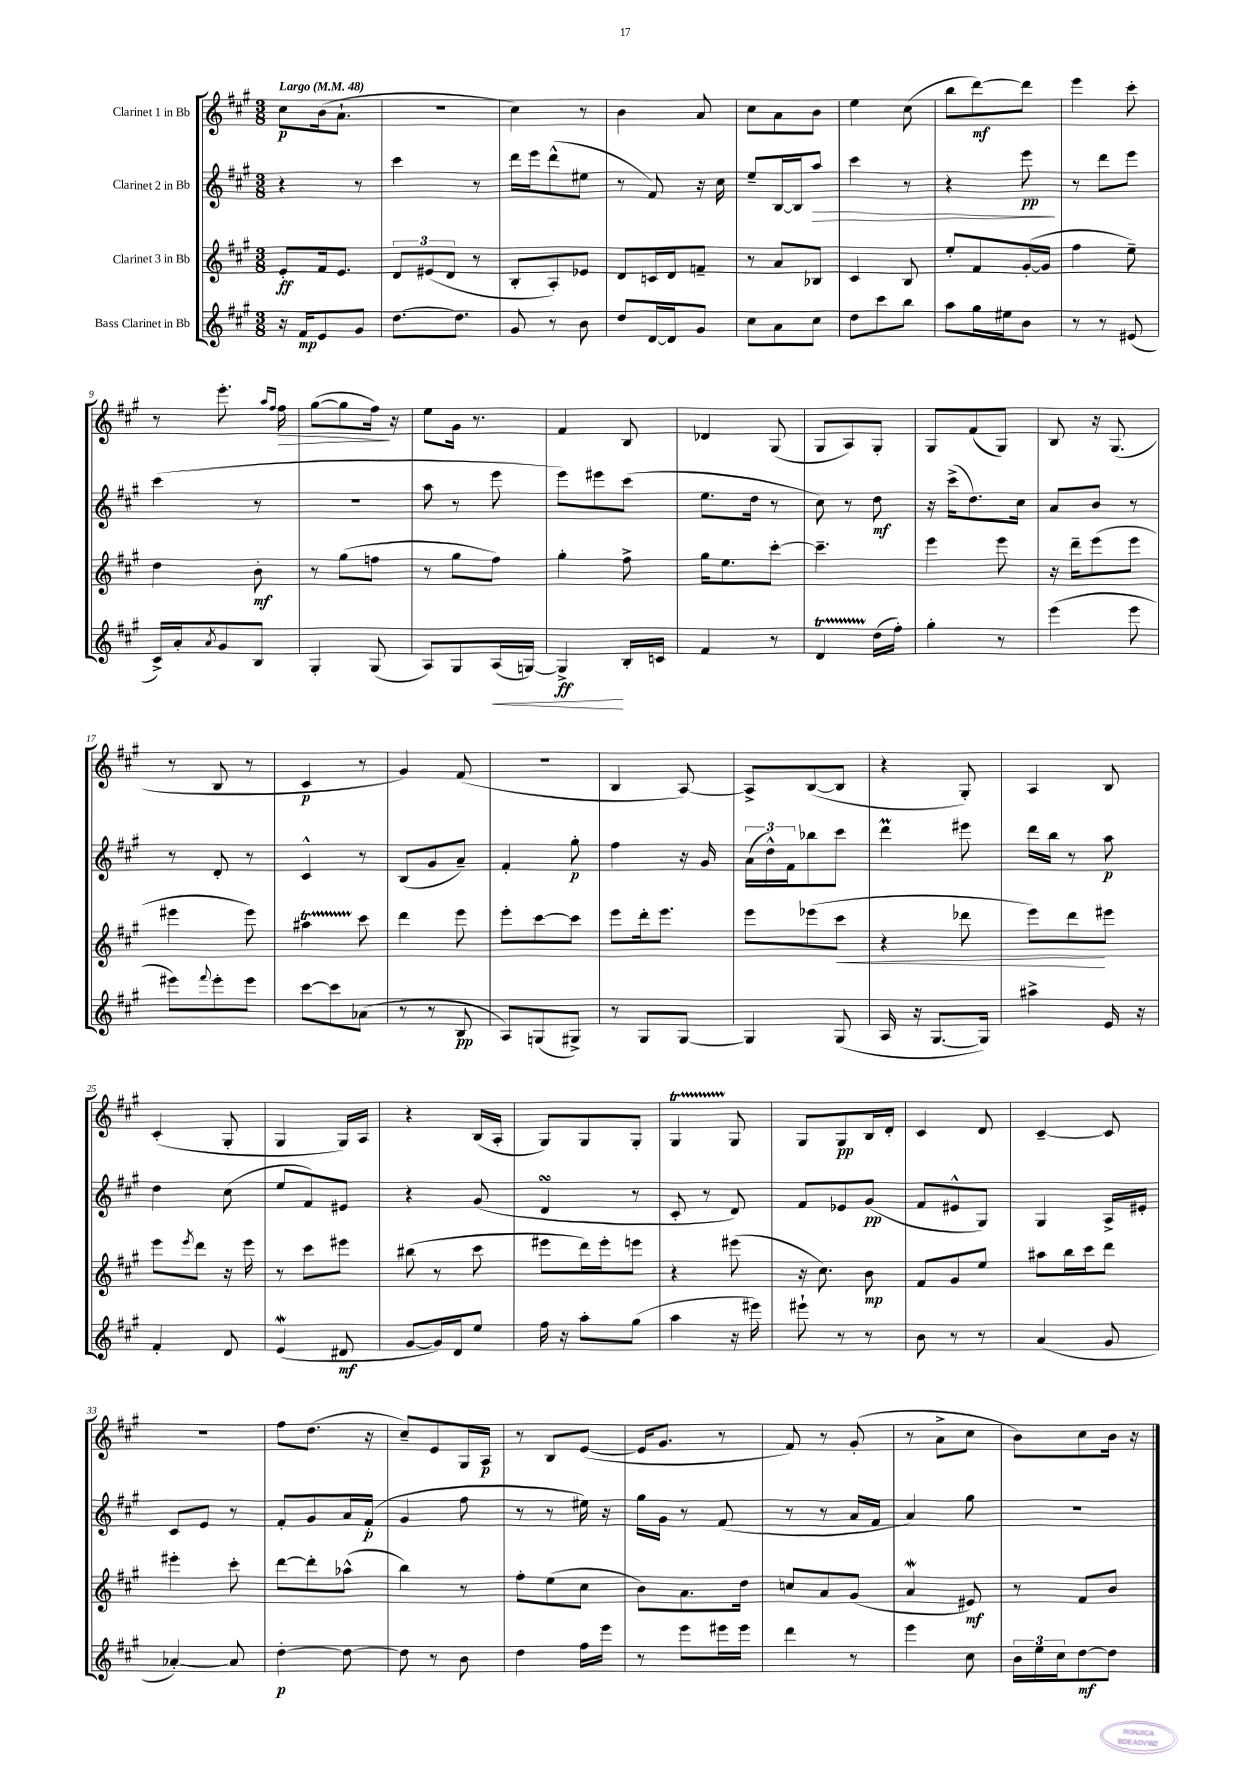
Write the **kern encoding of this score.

**kern	**kern	**kern	**kern
*staff4	*staff3	*staff2	*staff1
*clefG2	*clefG2	*clefG2	*clefG2
*k[f#c#g#]	*k[f#c#g#]	*k[f#c#g#]	*k[f#c#g#]
*M3/8	*M3/8	*M3/8	*M3/8
*MM48	*MM48	*MM48	*MM48
16r	8e'	4r	8cc#
16f#	.	.	.
8e	16f#	.	(16b
.	8.e	.	8.a`
8g#	.	8r	.
=	=	=	=
[8.dd	12d	4ccc#	4.r
.	(12e#	.	.
.	12d	.	.
8.dd]	.	.	.
.	8r	8r	.
=	=	=	=
8g#	8B'	16ddd	4cc#)
.	.	16eee	.
8r	8A')	(8ddd^^	.
8b	8e-	8ee#	8r
=	=	=	=
8dd	8d	8r	4b
[16d	16c	8f#)	.
16d]	16d	.	.
8g#	8f~	16r	8a
.	.	16cc#	.
=	=	=	=
8cc#	8r	8ee~	8cc#
8a	8a	[16B	8a
.	.	16B]	.
8cc#	8B-	8aa	8b
=	=	=	=
8dd	4c#	4ccc#	4ee
8ccc#	.	.	.
8bb	8B	8r	(8cc#
=	=	=	=
8aa	8ee'	4r	8bb
16gg#	8f#	.	[8ddd)
16ee#	.	.	.
8b	([16g#'	8eee	8ddd]
.	16g#]	.	.
=	=	=	=
8r	4ff#	8r	4eee
8r	.	8ddd	.
(8e#	8ee~)	8eee	8ccc#'
=	=	=	=
16c#^)	4dd	(4ccc#	8r
16a'	.	.	.
8qa	.	.	.
8g#	.	.	8.eee'
8B	8b'	8r	.
.	.	.	16qqaa
.	.	.	16qqff#
.	.	.	16ff#
=	=	=	=
4G#'	8r	4.r	([8gg#
.	(8gg#	.	8gg#]
(8G#	8ff	.	16ff#)
.	.	.	16r
=	=	=	=
8A)	8r	8aa	8ee
8G#	8gg#	8r	16g#
.	.	.	8.r
(16A	8ff#)	8eee	.
[16G)	.	.	.
=	=	=	=
4G^]	4gg#'	8eee)	4f#
.	.	8eee#	.
16B'	8ff#^	(8ccc#	8B
16c	.	.	.
=	=	=	=
4f#	16gg#	8.ee	4d-
.	8.ee	.	.
.	.	16dd	.
8r	[8ccc#'	8r	(8G#
=	=	=	=
4d	4.ccc#~]	8cc#)	8G#
.	.	8r	8A)
(16dd	.	8dd	8G#'
16ff#')	.	.	.
=	=	=	=
4gg#'	4eee	16r	8G#
.	.	(16ccc#^	.
.	.	8.dd)	(8f#
8r	8eee	.	8G#)
.	.	16cc#	.
=	=	=	=
(4eee	16r	8a	8B
.	16ddd~	.	.
.	(8eee	8b	16r
.	.	.	(8.G#
8eee	8eee	8r	.
=	=	=	=
8eee#)	4eee#	8r	8r
8qqfff#	.	.	.
8eee#'	.	8d'	8B
8eee#	8eee#)	8r	8r
=	=	=	=
[8ccc#	4aa#	4c#^^	4c#
8ccc#]	.	.	.
(8a-	8ccc#	8r	8r
=	=	=	=
8r	4ddd	(8B	4g#)
8r	.	8g#	.
8B	8eee	8a~)	(8f#
=	=	=	=
8A)	8eee'	4f#'	4.r
(8G	[8ccc#	.	.
8G#^)	8ccc#]	8gg#'	.
=	=	=	=
8r	8eee	4ff#	4B
8G#	16ddd'	.	.
.	8.eee	.	.
[8G#	.	16r	[8A)
.	.	16g#	.
=	=	=	=
4G#]	8eee	(24a	8A^]
.	.	24dd^^)	.
.	.	24f#	.
.	(8eee-	8bb-	([8B
(8G#	8ccc#	8ccc#	8B]
=	=	=	=
16A	4r	4ddd	4r
16r	.	.	.
[8.G#	.	.	.
.	8ddd-	8eee#	8G#')
16G#])	.	.	.
=	=	=	=
4aa#^	8eee)	16ddd	4A
.	.	16bb	.
.	8ddd	8r	.
16e	8eee#	8aa	8B
16r	.	.	.
=	=	=	=
4f#'	8eee	4dd	(4c#'
.	8qeee	.	.
.	8ddd	.	.
8d	16r	(8cc#	8G#'
.	16eee	.	.
=	=	=	=
(4e	8r	8ee	4G#
.	8ccc#	8f#)	.
8d#	8eee#	8e#	16G#)
.	.	.	16A
=	=	=	=
[8g#	(8bb#	4r	4r
16g#])	8r	.	.
16d	.	.	.
8ee	8ccc#	(8g#	(16B
.	.	.	16A'
=	=	=	=
16ff#	8eee#	4d	8G#)
16r	.	.	.
8aa'	16ddd)	.	8G#
.	16eee#'	.	.
(8gg#	8eee	8r	8G#'
=	=	=	=
4aa	4r	8c#'	4G#
.	.	8r	.
16r	(8eee#	8d)	8G#
16eee#)	.	.	.
=	=	=	=
8eee#`	16r	8f#	8G#
.	8.cc#)	.	.
8r	.	8e-	8G#
8r	8b	(8g#	16B
.	.	.	16d'
=	=	=	=
8b	8f#	8f#	4c#
8r	8g#	8e#^^	.
8r	8ee	8G#)	8d
=	=	=	=
(4a	8aa#	4G#	[4c#~
.	16bb	.	.
.	16ccc#	.	.
8g#	8ddd	16A^	8c#]
.	.	16e#'	.
=	=	=	=
[4a-')	4eee#'	8c#	4.r
.	.	8e	.
8a-]	8ccc#'	8r	.
=	=	=	=
[4dd'	[8ddd	8f#'	8ff#
.	8ddd']	8g#	(8.dd
8dd_	(8aa-^^	16a	.
.	.	(16f#'	16r
=	=	=	=
8dd]	4bb)	4g#	8cc#~)
8r	.	.	8e
8b	8r	8ff#	16G#
.	.	.	16A
=	=	=	=
4dd	8ff#'	8r	8r
.	(8ee	8r	8B
16ff#	8cc#	16ee#)	([8e
16eee	.	16r	.
=	=	=	=
8r	8b)	16gg#	16e]
.	.	16g#	8.g#
8eee	8.a	8r	.
16eee#	.	(8f#	8r
16eee#	16dd	.	.
=	=	=	=
4ddd	8cc	8r	8f#)
.	8a	8r	8r
8r	(8g#	16a	(8g#'
.	.	16f#	.
=	=	=	=
4eee	4a	4a)	8r
.	.	.	8a^
8cc#	8e#)	8gg#	8cc#
=	=	=	=
24b	8r	4.r	8b)
24ee	.	.	.
24cc#	.	.	.
[8dd	8f#	.	8cc#
8dd]	8b	.	16b
.	.	.	16r
==	==	==	==
*-	*-	*-	*-
